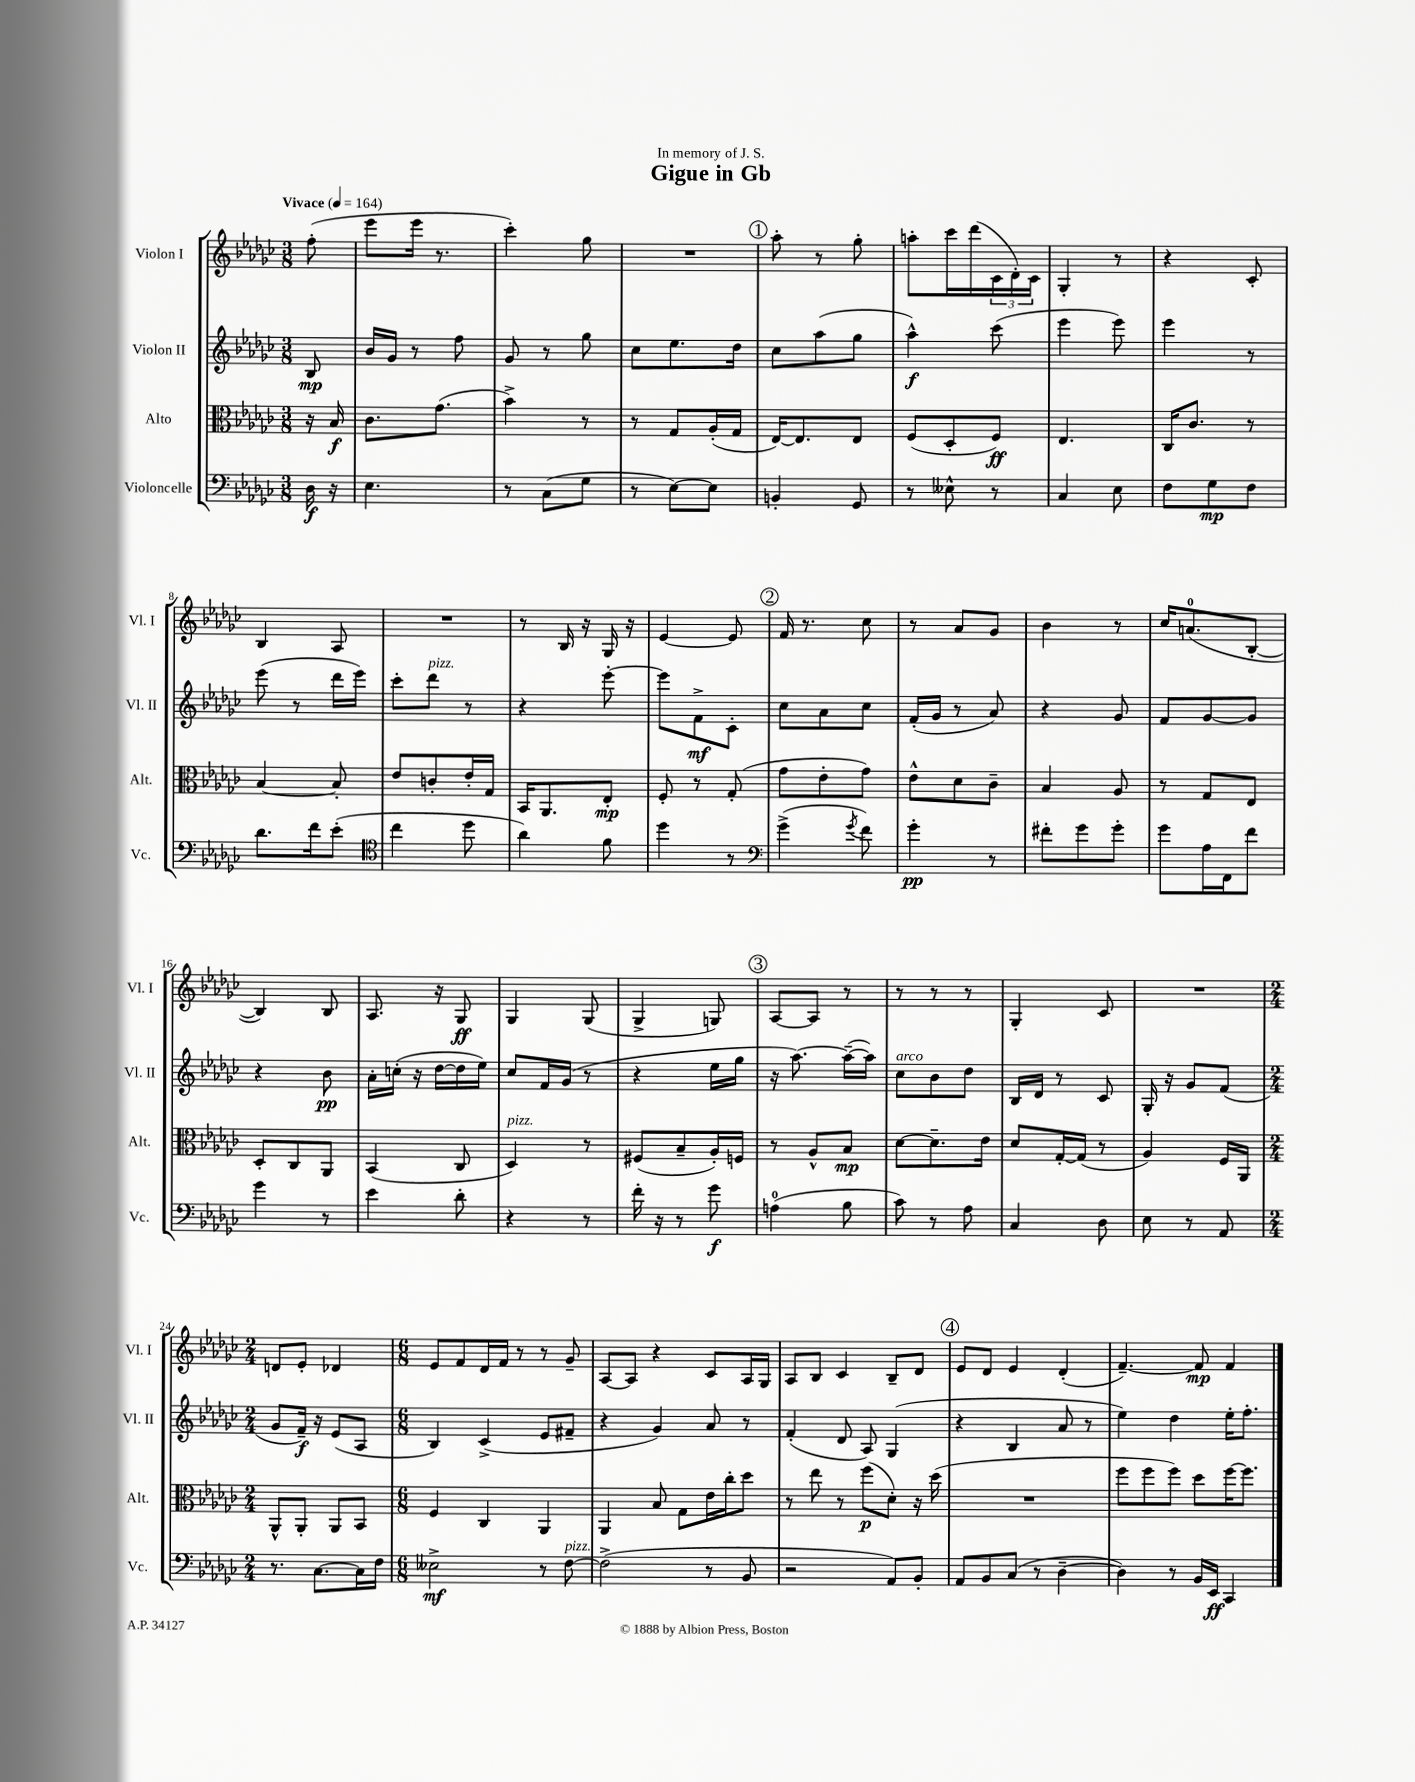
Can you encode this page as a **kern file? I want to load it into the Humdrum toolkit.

**kern	**kern	**kern	**kern
*staff4	*staff3	*staff2	*staff1
*clefF4	*clefC3	*clefG2	*clefG2
*k[b-e-a-d-g-c-]	*k[b-e-a-d-g-c-]	*k[b-e-a-d-g-c-]	*k[b-e-a-d-g-c-]
*M3/8	*M3/8	*M3/8	*M3/8
*MM164	*MM164	*MM164	*MM164
16D-	16r	8B-	(8ff'
16r	16B-	.	.
=	=	=	=
4.E-	8.c-	16b-	8eee-
.	.	16g-	.
.	.	8r	16eee-
.	(8.g-	.	8.r
.	.	8ff	.
=	=	=	=
8r	4b-^)	8g-	4ccc-')
(8C-	.	8r	.
8G-	8r	8gg-	8gg-
=	=	=	=
8r	8r	8cc-	4.r
[8E-)	8G-	8.ee-	.
8E-]	(16A-'	.	.
.	16G-	16dd-	.
=	=	=	=
4BB'	[16E-)	8cc-	8aa-'
.	8.E-]	.	.
.	.	(8aa-	8r
8GG-	8E-	8gg-	8gg-'
=	=	=	=
8r	(8F	4aa-^^)	8aa'
8E--^^	8D-'	.	16ccc-
.	.	.	(16ddd-
8r	8F)	(8ccc-	24c-
.	.	.	24d-')
.	.	.	24c-
=	=	=	=
4C-	4.E-	4eee-	4G-'
8E-	.	8eee-)	8r
=	=	=	=
8F	16C-	4eee-	4r
.	8.c-	.	.
8G-	.	.	.
8F	8r	8r	8c-'
=	=	=	=
8.d-	[4B-	(8eee-	4B-
.	.	8r	.
16f	.	.	.
(8e-'	8B-']	16ddd-	8A-
.	.	16eee-)	.
=	=	=	=
*clefC4	*	*	*
4cc-	8e-	8ccc-'	4.r
.	8c'	8ddd-	.
8dd-	16e-'	8r	.
.	16G-	.	.
=	=	=	=
4a-)	16BB-	4r	8r
.	8.AA-	.	.
.	.	.	16B-
.	.	.	16r
8f	8E-'	[8eee-'	16G-
.	.	.	16r
=	=	=	=
4dd-	8F'	8eee-]	[4e-
.	8r	8f^	.
8r	(8G-'	8c-'	8e-]
=	=	=	=
*clefF4	*	*	*
(4g-^	8g-	8cc-	16f
.	.	.	8.r
.	8e-'	8a-	.
8qg-	.	.	.
8f)	8g-)	8cc-	8cc-
=	=	=	=
4g-'	8e-^^	(16f'	8r
.	.	16g-	.
.	8d-	8r	8a-
8r	8c-~	8a-)	8g-
=	=	=	=
8f#'	4B-	4r	4b-
8g-	.	.	.
8g-'	8A-	8g-	8r
=	=	=	=
8g-	8r	8f	16cc-
.	.	.	(8.a
16A-	8G-	[8g-	.
16FF	.	.	.
8f	8E-	8g-]	[8B-'
=	=	=	=
4g-	8D-'	4r	4B-])
.	8C-	.	.
8r	8AA-	8b-	8B-
=	=	=	=
4e-	(4BB-	16a-'	8.A-
.	.	(16cc'	.
.	.	16r	.
.	.	[16dd-	16r
8d-'	8C-	16dd-]	8G-
.	.	16ee-)	.
=	=	=	=
4r	4D-)	8cc-	4G-
.	.	16f	.
.	.	(16g-	.
8r	8r	8r	(8G-
=	=	=	=
16f'	(8F#	4r	4G-^
16r	.	.	.
8r	8B-~	.	.
8g-	16A-')	16ee-	8G)
.	16F	16gg-	.
=	=	=	=
(4A	8r	16r	[8A-
.	.	[8.aa-)	.
.	8A-^^	.	8A-]
8B-	8B-	(16aa-~_	8r
.	.	16aa-])	.
=	=	=	=
8c-)	[8d-	8cc-	8r
8r	8.d-~]	8b-	8r
8A-	.	8dd-	8r
.	16e-	.	.
=	=	=	=
4C-	8d-	16B-	4G-'
.	.	16d-	.
.	[16G-'	8r	.
.	(16G-]	.	.
8D-	8r	8c-	8c-
=	=	=	=
8E-	4A-)	16G-'	4.r
.	.	16r	.
8r	.	8g-	.
8AA-	16F	(8f	.
.	16AA-	.	.
=	=	=	=
*M2/4	*M2/4	*M2/4	*M2/4
8.r	8AA-^^	8g-	8d
.	8AA-'	16f~)	8e-'
[8.C-	.	16r	.
.	8AA-	(8e-	4d-
16C-]	8BB-	8A-	.
16F	.	.	.
=	=	=	=
*M6/8	*M6/8	*M6/8	*M6/8
2E--^	4F	4B-)	8e-
.	.	.	8f
.	4C-	(4c-^	16d-
.	.	.	16f
.	.	.	8r
8r	4AA-	8e-	8r
[8F	.	8f#~	8g-~
=	=	=	=
(2F^]	4AA-	4r	[8A-
.	.	.	8A-]
.	8B-	4g-)	4r
.	8G-	.	.
8r	16e-	8a-	8c-
.	16cc-'	.	.
8BB-	8dd-	8r	16A-
.	.	.	16G-
=	=	=	=
2r	8r	(4f'	8A-
.	8ee-	.	8B-
.	8r	8d-	4c-
.	(8ff	8A-)	.
8AA-)	8d-')	(4G-	8B-~
8BB-'	16r	.	8d-
.	(16dd-	.	.
=	=	=	=
8AA-	2.r	4r	8e-
8BB-	.	.	8d-
(8C-	.	4B-	4e-
8r	.	.	.
[4D-~	.	8a-	(4d-'
.	.	8r	.
=	=	=	=
4D-])	8ff	4ee-)	[4.f~)
.	8ff	.	.
8r	8ff)	4dd-	.
16BB-	8dd-	.	8f]
16EE-	.	.	.
4CC-	[16ff	16ee-'	4f
.	8.ff]	8.ff'	.
==	==	==	==
*-	*-	*-	*-
